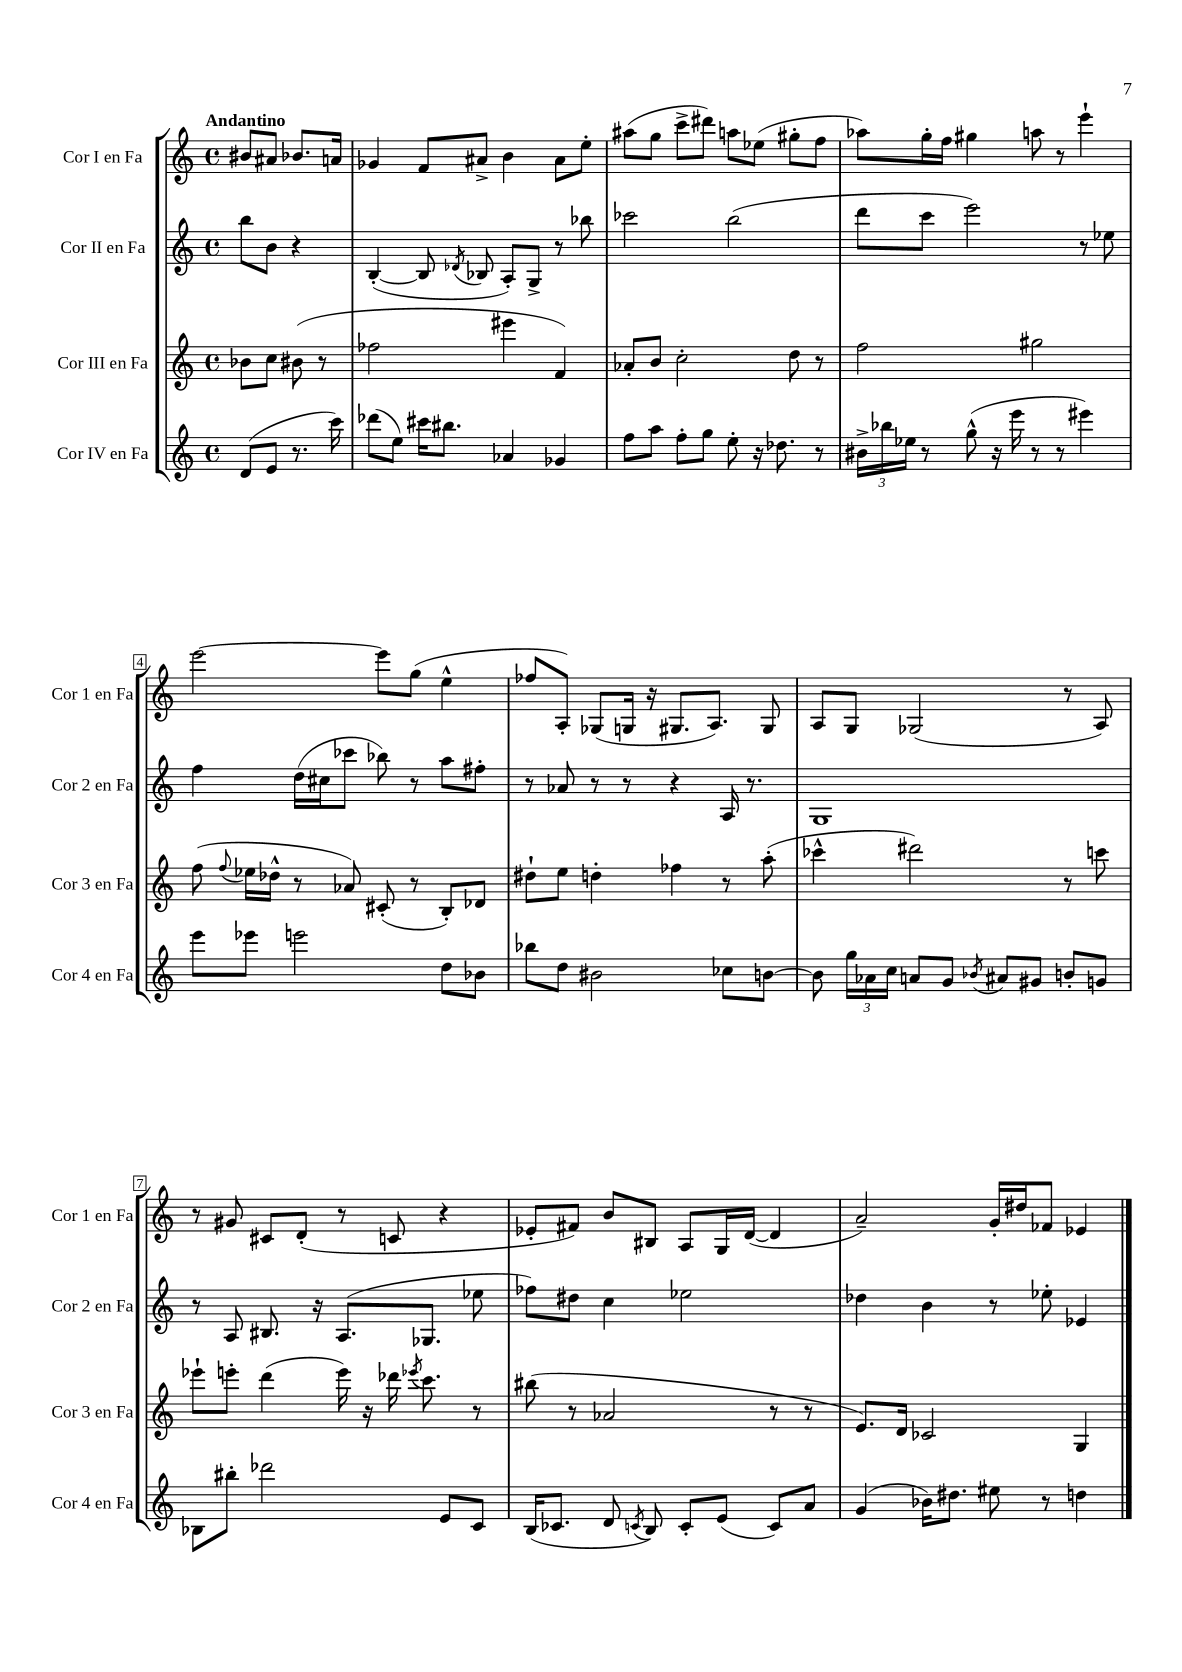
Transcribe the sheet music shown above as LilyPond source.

<<
\new StaffGroup <<
\new Staff = "s0" \with { instrumentName = "Cor I en Fa" shortInstrumentName = "Cor 1 en Fa" } {
    \clef treble \key c \major \defaultTimeSignature \time 4/4 \partial 2 \tempo "Andantino"
    \autoBeamOff bis'8[ ais'8] bes'8.[ a'16] |
    ges'4 f'8[ ais'8]-> b'4 ais'8[ e''8]-. |
    ais''8[( g''8] c'''8[-> dis'''8]) a''8[ ees''8]( gis''8[-. f''8] |
    aes''8[) g''16-. f''16] gis''4 a''8 r8 e'''4-! |
    e'''2~ e'''8[ g''8]( e''4-^ |
    fes''8[ a8]-.) ges8[( g16] r16 gis8.[ a8.]) gis8 |
    a8[ g8] ges2( r8 a8) |
    r8 gis'8 cis'8[ d'8]-.( r8 c'8 r4 |
    ees'8[-. fis'8]) b'8[ bis8] a8[ g16 d'16]~( d'4 |
    a'2--) g'16[-. dis''16 fes'8] ees'4 \bar "|." |
}
\new Staff = "s1" \with { instrumentName = "Cor II en Fa" shortInstrumentName = "Cor 2 en Fa" } {
    \clef treble \key c \major \defaultTimeSignature \time 4/4 \partial 2
    \autoBeamOff b''8[ b'8] r4 |
    b4~-.( b8 \acciaccatura { des'8 } bes8 a8[-.) g8]-> r8 bes''8 |
    ces'''2 b''2( |
    d'''8[ c'''8] e'''2) r8 ees''8 |
    f''4 d''16[( cis''16 ces'''8] bes''8) r8 a''8[ fis''8]-. |
    r8 aes'8 r8 r8 r4 a16 r8. |
    g1 |
    r8 a8 bis8. r16 a8.[( ges8.] ees''8 |
    fes''8[) dis''8] c''4 ees''2 |
    des''4 b'4 r8 ees''8-. ees'4 \bar "|." |
}
\new Staff = "s2" \with { instrumentName = "Cor III en Fa" shortInstrumentName = "Cor 3 en Fa" } {
    \clef treble \key c \major \defaultTimeSignature \time 4/4 \partial 2
    \autoBeamOff bes'8[ c''8] bis'8( r8 |
    fes''2 eis'''4 f'4) |
    aes'8[-. b'8] c''2-. d''8 r8 |
    f''2 gis''2 |
    f''8( \appoggiatura { f''8 } ees''16[ des''16]-^ r8 aes'8) cis'8-.( r8 b8[-.) des'8] |
    dis''8[-! e''8] d''4-. fes''4 r8 a''8-.( |
    ces'''4-^ dis'''2) r8 c'''8 |
    ees'''8[-! e'''8]-. d'''4( e'''16) r16 des'''16 \acciaccatura { ees'''8 } c'''8. r8 |
    bis''8( r8 aes'2 r8 r8 |
    e'8.[) d'16] ces'2 g4 \bar "|." |
}
\new Staff = "s3" \with { instrumentName = "Cor IV en Fa" shortInstrumentName = "Cor 4 en Fa" } {
    \clef treble \key c \major \defaultTimeSignature \time 4/4 \partial 2
    \autoBeamOff d'8[( e'8] r8. c'''16) |
    des'''8[( e''8]) cis'''16[ bis''8.] aes'4 ges'4 |
    f''8[ a''8] f''8[-. g''8] e''8-. r16 des''8. r8 |
    \tuplet 3/2 { bis'16[-> bes''16 ees''16] } r8 g''8-^( r16 e'''16 r8 r8 eis'''4) |
    e'''8[ ees'''8] e'''2 d''8[ bes'8] |
    bes''8[ d''8] bis'2 ces''8[ b'8]~ |
    b'8 \tuplet 3/2 { g''16[ aes'16 c''16] } a'8[ g'8] \acciaccatura { bes'8 } ais'8[ gis'8] b'8[-. g'8] |
    bes8[ bis''8]-. des'''2 e'8[ c'8] |
    b16[( ces'8.] d'8 \acciaccatura { c'8 } b8) c'8[-. e'8]( c'8[) a'8] |
    g'4( bes'16[) dis''8.] eis''8 r8 d''4 \bar "|." |
}
>>
>>
\layout { \context { \Score \override BarNumber.stencil = #(make-stencil-boxer 0.1 0.3 ly:text-interface::print) } }
